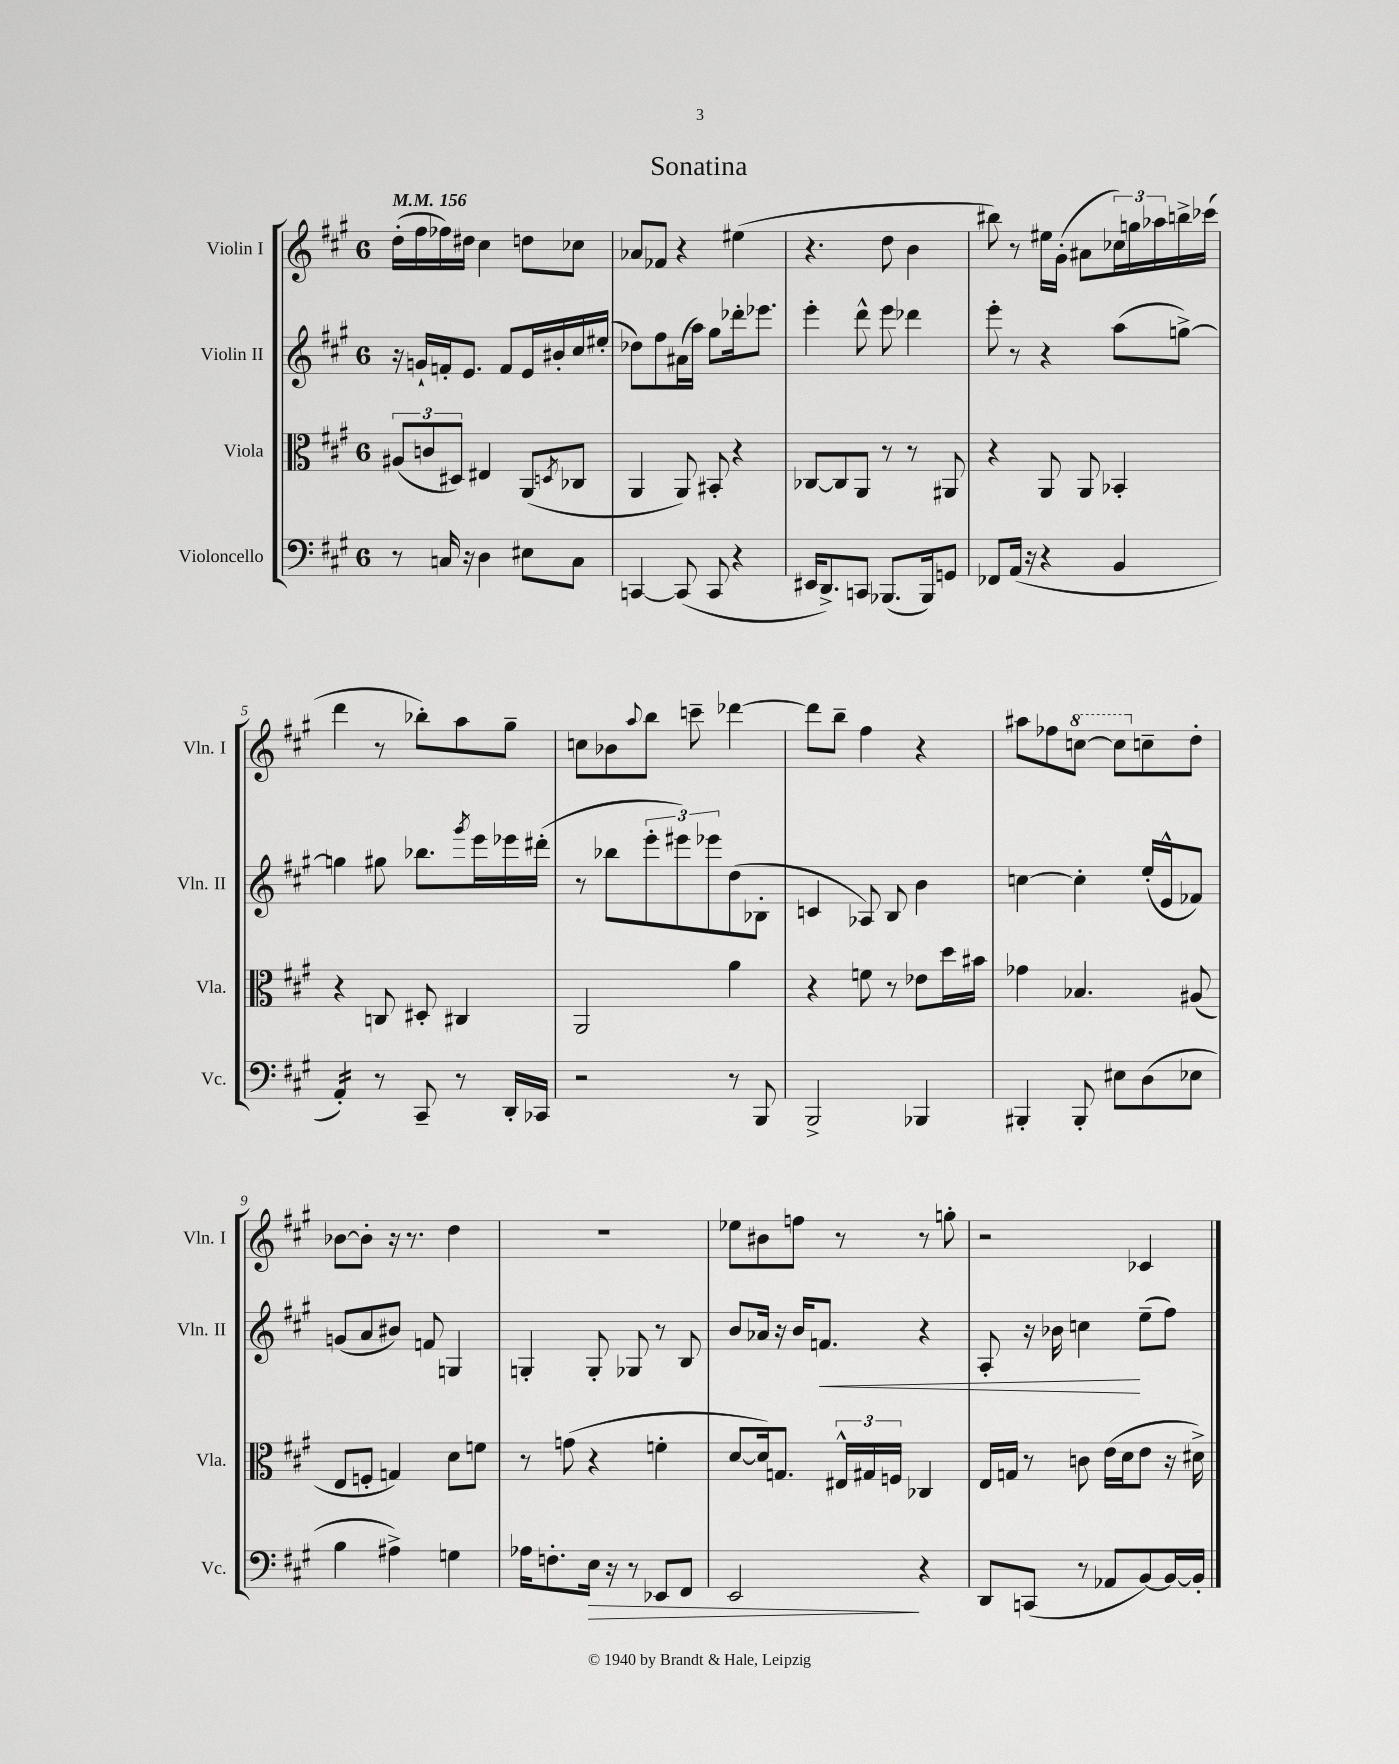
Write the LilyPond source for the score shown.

\header { title = "Sonatina" }
<<
\new StaffGroup <<
\new Staff = "s0" \with { instrumentName = "Violin I" shortInstrumentName = "Vln. I" } {
    \clef treble \key a \major \once \override Staff.TimeSignature.style = #'single-digit \time 6/8 \tempo 4 = 156
    d''16-.( fis''16 fes''16) dis''16 cis''4 d''8 ces''8 |
    aes'8 fes'8 r4 eis''4( |
    r4. d''8 b'4 |
    bis''8) r8 eis''16 gis'16-.( ais'8 \tuplet 3/2 { ces''16) g''16 aes''16 } b''16-> ces'''16( |
    d'''4 r8 bes''8-.) a''8 gis''8-- |
    c''8 bes'8 \appoggiatura { a''8 } b''8 c'''8-- des'''4~ |
    des'''8 b''8-- fis''4 r4 |
    ais''8 fes''8 \ottava #1 c'''8~ c'''8 \ottava #0 c''8-- d''8-. |
    bes'8~ bes'8-. r16 r8. d''4 |
    R2. |
    ees''8 bis'8 f''8 r8 r8 g''8-. |
    r2 ces'4 \bar "|." |
}
\new Staff = "s1" \with { instrumentName = "Violin II" shortInstrumentName = "Vln. II" } {
    \clef treble \key a \major \once \override Staff.TimeSignature.style = #'single-digit \time 6/8
    r16 g'16-! f'16-. e'8. f'8 e'16 bis'16-. cis''16 eis''16-.( |
    des''8) fis''8 ais'16( a''16) gis''8 des'''16-. ees'''8. |
    e'''4-. d'''8-^ e'''8 des'''4 |
    e'''8-. r8 r4 a''8( g''8~->) |
    g''4 gis''8 bes''8. \acciaccatura { gis'''8 } e'''16 ees'''16 dis'''16-.( |
    r8 bes''8 \tuplet 3/2 { e'''8-. eis'''8) ees'''8 } d''8( bes8-. |
    c'4 aes8) b8 b'4 |
    c''4~ c''4-. e''16-.( e'16-^ fes'8) |
    g'8( a'8 bis'8) f'8 g4 |
    g4-. g8-. ges8 r8 b8 |
    b'8 aes'16 r16 b'16 f'8.\< r4 |
    a8-. r16 bes'16 c''4\! e''8--( fis''8) \bar "|." |
}
\new Staff = "s2" \with { instrumentName = "Viola" shortInstrumentName = "Vla." } {
    \clef alto \key a \major \once \override Staff.TimeSignature.style = #'single-digit \time 6/8
    \tuplet 3/2 { ais8( c'8 dis8) } eis4 a,8( \acciaccatura { d8 } ces8 |
    a,4 a,8) bis,8-. r4 |
    ces8~ ces8 a,8 r8 r8 ais,8 |
    r4 a,8 a,8 bes,4-. |
    r4 c8 dis8-. cis4 |
    a,2 a'4 |
    r4 f'8 r8 ees'8 d''16 bis'16 |
    ges'4 bes4. ais8( |
    e8 f8-. g4) d'8 f'8 |
    r8 g'8( r4 f'4-. |
    d'8~ d'16) g8. \tuplet 3/2 { eis16-^ gis16 f16 } ces4 |
    e16 g16 r8 c'8 e'16( d'16 e'8 r16 dis'16->) \bar "|." |
}
\new Staff = "s3" \with { instrumentName = "Violoncello" shortInstrumentName = "Vc." } {
    \clef bass \key a \major \once \override Staff.TimeSignature.style = #'single-digit \time 6/8
    r8 c16 r16 d4 eis8 c8 |
    c,4~ c,8( c,8 r4 |
    eis,16 d,8.->) c,8 bes,,8.( bes,,16) g,8 |
    fes,8 a,16( r16 r4 b,4 |
    a,4:16-.) r8 cis,8-- r8 d,16-. ces,16 |
    r2 r8 b,,8 |
    b,,2-> bes,,4 |
    bis,,4-. bis,,8-. eis8 d8( ees8 |
    b4 ais4->) g4 |
    aes16 f8.-. e16\> r16 r8 ees,8 fis,8 |
    e,2\! r4 |
    d,8 c,8( r8 aes,8 b,8~) b,16~ b,16-. \bar "|." |
}
>>
>>
